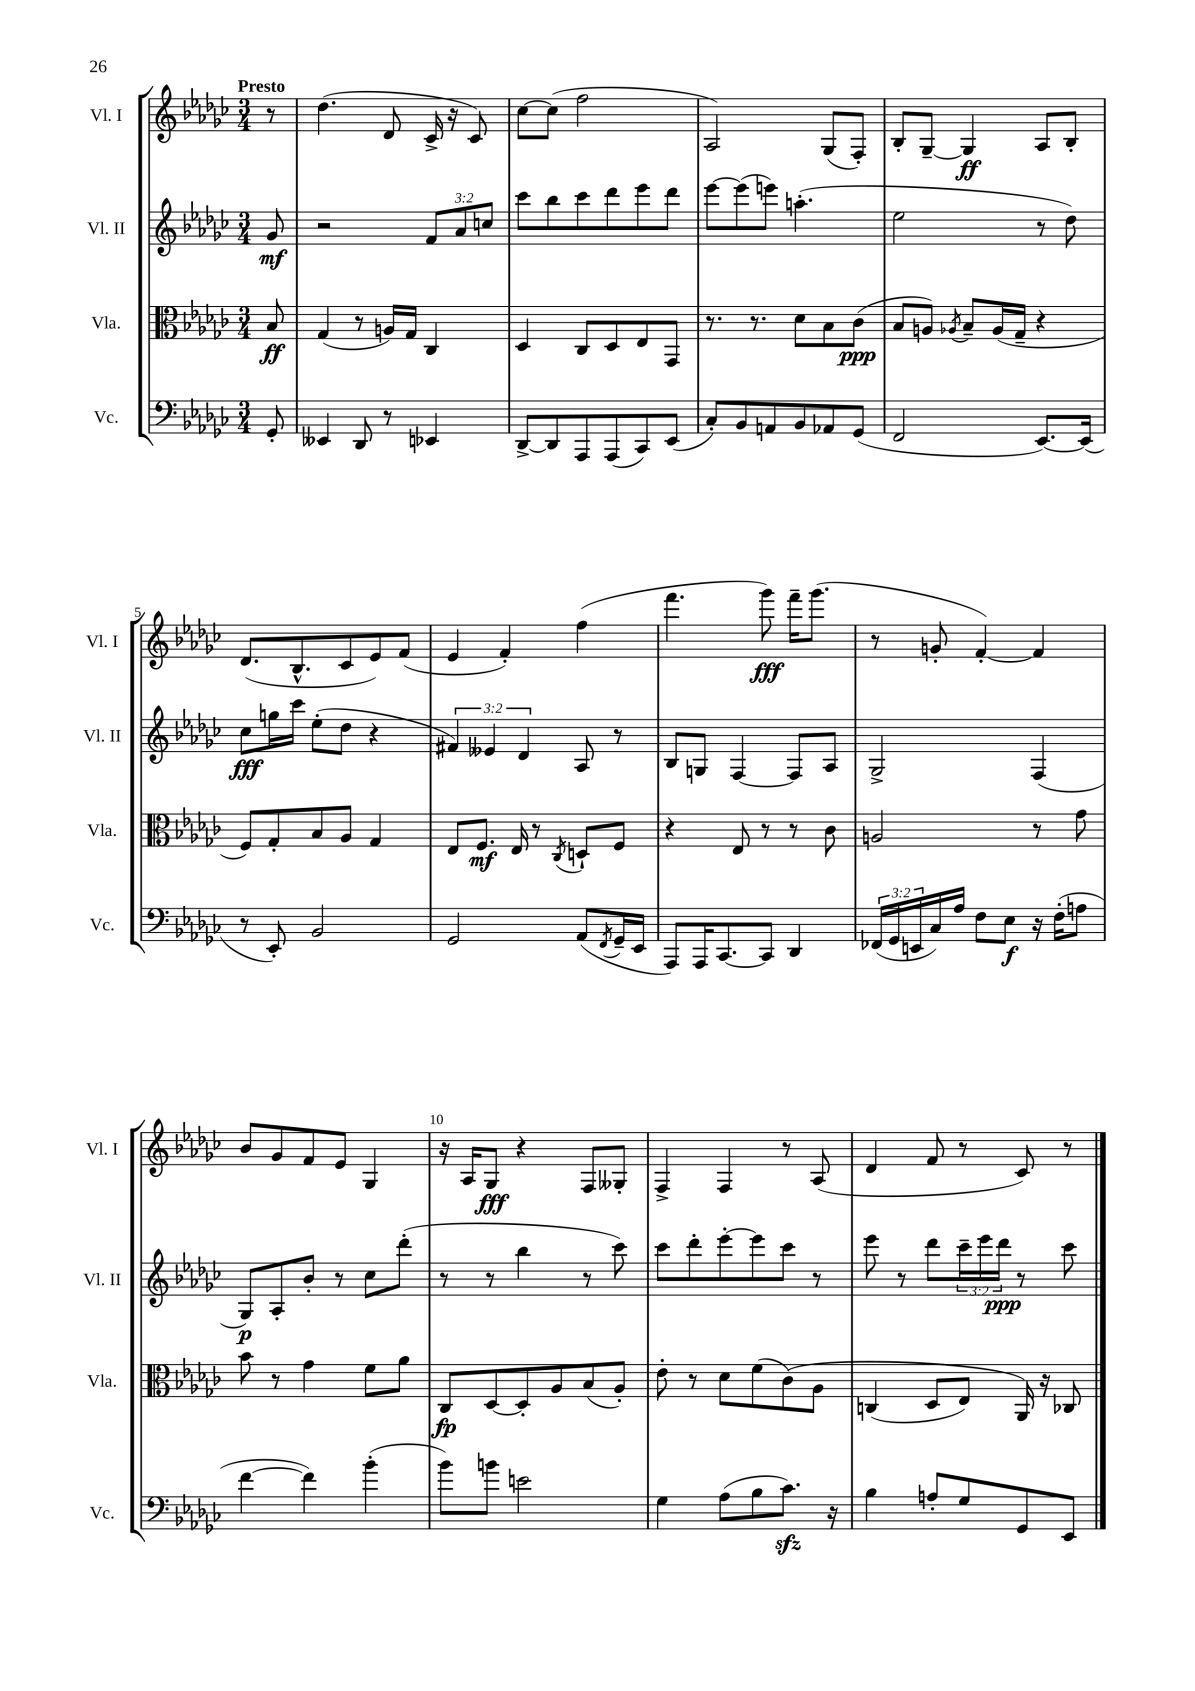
<<
\new StaffGroup <<
\new Staff = "s0" \with { instrumentName = "Vl. I" shortInstrumentName = "Vl. I" } {
    \clef treble \key ges \major \numericTimeSignature \time 3/4 \partial 8 \tempo "Presto"
    r8 |
    des''4.( des'8 ces'16-> r16 ces'8) |
    ces''8~ ces''8( f''2 |
    aes2) ges8( f8-.) |
    bes8-. ges8~-- ges4\ff aes8 bes8-. |
    des'8.( bes8.-^ ces'8 ees'8) f'8( |
    ees'4 f'4-.) f''4( |
    f'''4. ges'''8\fff) f'''16-- ges'''8.( |
    r8 g'8-. f'4~-.) f'4 |
    bes'8 ges'8 f'8 ees'8 ges4 |
    r16 aes16 ges8\fff r4 f8 geses8-. |
    f4-> f4 r8 aes8( |
    des'4 f'8 r8 ces'8) r8 \bar "|." |
}
\new Staff = "s1" \with { instrumentName = "Vl. II" shortInstrumentName = "Vl. II" } {
    \clef treble \key ges \major \numericTimeSignature \time 3/4 \override Staff.TupletNumber.text = #tuplet-number::calc-fraction-text \partial 8
    ges'8\mf |
    r2 \tuplet 3/2 { f'8 aes'8 c''8 } |
    ces'''8 bes''8 ces'''8 des'''8 ees'''8 des'''8 |
    ees'''8~ ees'''8( e'''8) a''4.-.( |
    ees''2 r8 des''8) |
    ces''8\fff g''16 ces'''16 ees''8-.( des''8 r4 |
    \tuplet 3/2 { fis'4) eeses'4 des'4 } aes8 r8 |
    bes8 g8 f4~ f8 aes8 |
    ges2-> f4( |
    ges8\p) aes8-. bes'8-. r8 ces''8 des'''8-.( |
    r8 r8 bes''4 r8 ces'''8) |
    ces'''8 des'''8-. ees'''8~-. ees'''8 ces'''8 r8 |
    ees'''8 r8 des'''8 \tuplet 3/2 { ces'''16-- ees'''16 des'''16\ppp } r8 ces'''8 \bar "|." |
}
\new Staff = "s2" \with { instrumentName = "Vla." shortInstrumentName = "Vla." } {
    \clef alto \key ges \major \numericTimeSignature \time 3/4 \partial 8
    bes8\ff |
    ges4( r8 a16) ges16 ces4 |
    des4 ces8 des8 ees8 ges,8 |
    r8. r8. des'8 bes8 ces'8\ppp( |
    bes8 a8) \acciaccatura { aes8 } bes8-- aes16( ges16-- r4 |
    f8) ges8-. bes8 aes8 ges4 |
    ees8 f8.\mf ees16 r8 \acciaccatura { ces8 } d8-! f8 |
    r4 ees8 r8 r8 ces'8 |
    a2 r8 ges'8 |
    bes'8 r8 ges'4 f'8 aes'8 |
    ces8\fp des8~ des8-. aes8 bes8( aes8-.) |
    ees'8-. r8 des'8 f'8( ces'8)\( aes8 |
    c4( des8 ees8) aes,16\) r16 ces8 \bar "|." |
}
\new Staff = "s3" \with { instrumentName = "Vc." shortInstrumentName = "Vc." } {
    \clef bass \key ges \major \numericTimeSignature \time 3/4 \override Staff.TupletNumber.text = #tuplet-number::calc-fraction-text \partial 8
    ges,8-. |
    eeses,4 des,8 r8 ees,4 |
    des,8~-> des,8 aes,,8 aes,,8( ces,8) ees,8( |
    ces8-.) bes,8 a,8 bes,8 aes,8 ges,8( |
    f,2 ees,8.~) ees,16( |
    r8 ees,8-.) bes,2 |
    ges,2 aes,8( \acciaccatura { f,8 } ges,16-- ees,16 |
    aes,,8) aes,,16 ces,8.~ ces,8 des,4 |
    \tuplet 3/2 { fes,16( ges,16 e,16 } ces16) aes16 f8 ees8\f r16 f16-.( a8 |
    f'4~ f'4) bes'4-.( |
    bes'8) b'8 e'2 |
    ges4 aes8( bes8 ces'8.\sfz) r16 |
    bes4 a8-. ges8 ges,8 ees,8 \bar "|." |
}
>>
>>
\layout { \context { \Score \override BarNumber.break-visibility = ##(#f #t #t) barNumberVisibility = #(every-nth-bar-number-visible 5) } }
